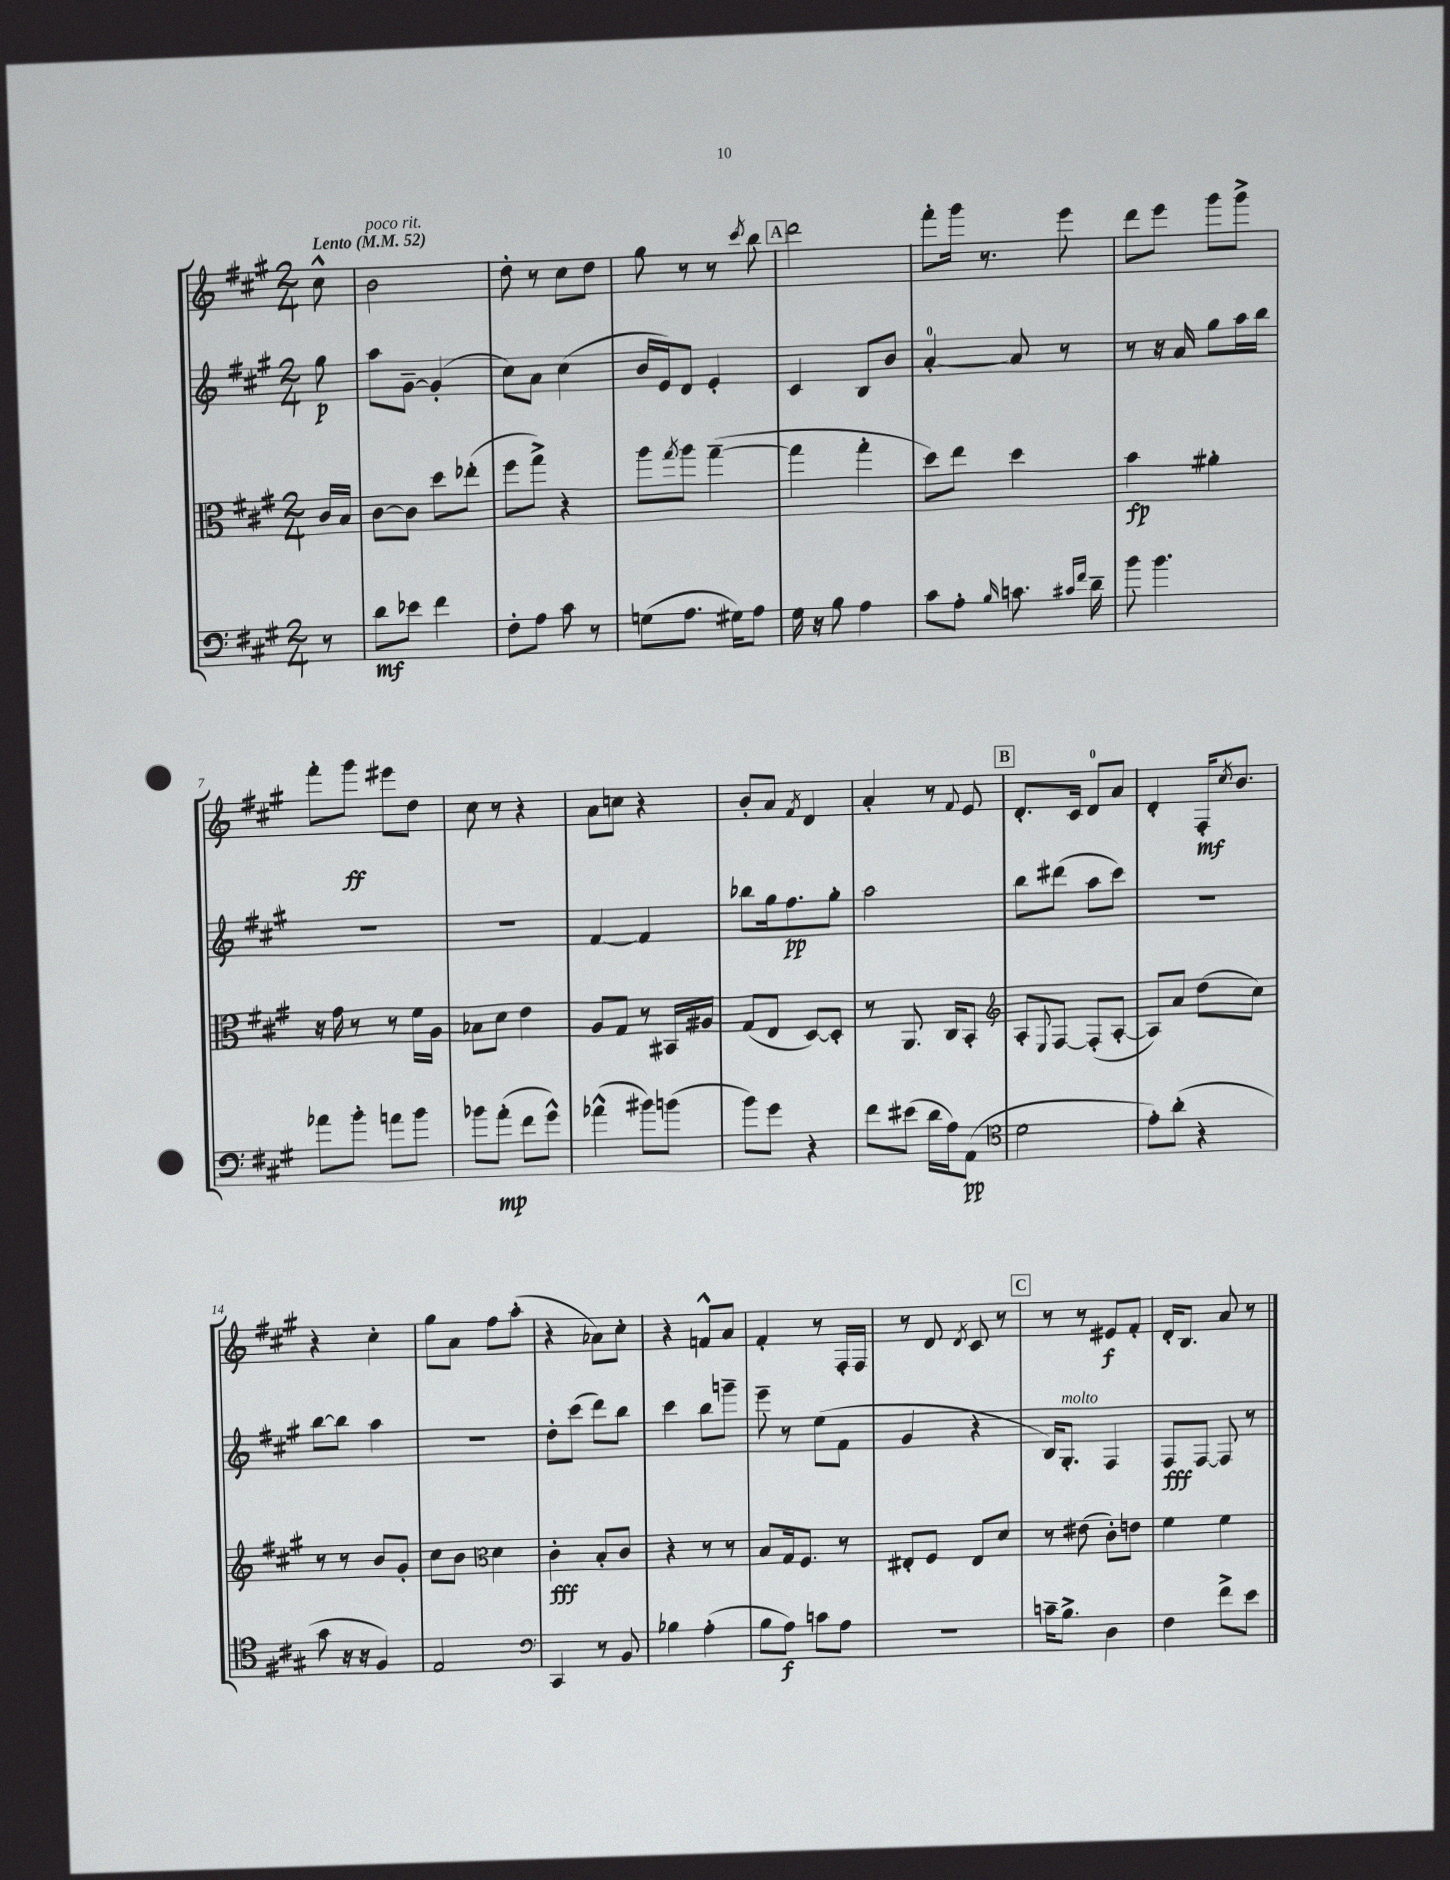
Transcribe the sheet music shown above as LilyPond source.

<<
\new StaffGroup <<
\new Staff = "s0" {
    \clef treble \key a \major \numericTimeSignature \time 2/4 \partial 8 \tempo "Lento" 4 = 52
    cis''8-^ |
    b'2^\markup { \italic "poco rit." } |
    d''8-. r8 cis''8 d''8 |
    gis''8 r8 r8 \acciaccatura { cis'''8 } b''8 |
    \mark \markup { \box "A" } d'''2 |
    fis'''8-. gis'''16 r8. e'''8 |
    d'''8 e'''8 gis'''8 gis'''8-> |
    fis'''8-. gis'''8\ff eis'''8 d''8 |
    cis''8 r8 r4 |
    a'8 c''8 r4 |
    b'8-. a'8 \acciaccatura { fis'8 } d'4 |
    a'4-. r8 \appoggiatura { fis'8 } e'8 |
    \mark \markup { \box "B" } d'8.-. cis'16 d'8-0 a'8 |
    d'4-. fis16-.\mf \acciaccatura { cis''8 } b'8. |
    r4 cis''4-. |
    gis''8 a'8 fis''8 a''8-.( |
    r4 aes'8) cis''8-. |
    r4 f'8-^ a'8 |
    fis'4-. r8 fis16-. fis16 |
    r8 d'8 \acciaccatura { d'8 } cis'8 r8 |
    \mark \markup { \box "C" } r8 r8 eis'8\f fis'8-. |
    d'16-. b8. a'8 r8 \bar "|." |
}
\new Staff = "s1" {
    \clef treble \key a \major \numericTimeSignature \time 2/4 \partial 8
    gis''8\p |
    a''8 gis'8~-- gis'4-.( |
    cis''8) a'8 cis''4( |
    b'16 e'16) d'8 e'4-. |
    \mark \markup { \box "A" } cis'4 b8 b'8 |
    a'4-0~-. a'8 r8 |
    r8 r16 a'16 gis''8 a''16 b''16 |
    R2 |
    R2 |
    fis'4~ fis'4 |
    bes''8 gis''16 fis''8.\pp gis''8-. |
    a''2 |
    \mark \markup { \box "B" } b''8 dis'''8( a''8 cis'''8) |
    R2 |
    b''8~ b''8 a''4 |
    r2 |
    d''8-. cis'''8( d'''8) b''8 |
    cis'''4 b''8 g'''8-- |
    e'''8-- r8 e''8( fis'8 |
    gis'4 r4 |
    \mark \markup { \box "C" } b16) gis8.-.^\markup { \italic "molto" } fis4 |
    fis8\fff fis8~ fis8 r8 \bar "|." |
}
\new Staff = "s2" {
    \clef alto \key a \major \numericTimeSignature \time 2/4 \partial 8
    cis'16 b16 |
    cis'8~ cis'8 d''8 ees''8-.( |
    fis''8 gis''8->) r4 |
    a''8 \acciaccatura { gis''8 } a''8 gis''4~--( |
    \mark \markup { \box "A" } gis''4 gis''4-. |
    d''8) e''8 d''4 |
    b'4\fp ais'4-. |
    r16 gis'16 r8 r8 fis'16 a16 |
    bes8 d'8 e'4 |
    a8 gis8 r8 bis,16 ais16 |
    gis8( e8 d8~) d8-. |
    r8 a,8. cis16 b,8-. |
    \mark \markup { \box "B" } \clef treble a8-. \appoggiatura { e8 } fis8~ fis8-.( a8~-. |
    a8) a'8 d''8( cis''8) |
    r8 r8 b'8 gis'8-. |
    cis''8 b'8 \clef alto d'4 |
    cis'4-.\fff b8-. cis'8 |
    r4 r8 r8 |
    b8 gis16 fis8. r8 |
    eis8-. fis8 eis8 d'8 |
    \mark \markup { \box "C" } r8 eis'8( cis'8-.) e'8 |
    fis'4 fis'4 \bar "|." |
}
\new Staff = "s3" {
    \clef bass \key a \major \numericTimeSignature \time 2/4 \partial 8
    r8 |
    d'8\mf ees'8 fis'4 |
    fis8-. a8 cis'8 r8 |
    g8( a8. gis16) a8 |
    \mark \markup { \box "A" } gis16 r16 b8 a4 |
    cis'8 a8-. \grace { b16 } c'8. \grace { cis'16 fis'16 } d'16-- |
    b'8 b'4. |
    aes'8 b'8-. a'8 b'8 |
    bes'8 a'8-.\mp( fis'8 gis'8-^) |
    aes'4-^( bis'8) b'8( |
    b'8) gis'8 r4 |
    fis'8 eis'8( d'16 a16) a,8\pp( |
    \mark \markup { \box "B" } \clef tenor d'2 |
    e'8-.) a'8-.( r4 |
    gis'8 r16 r16 fis4) |
    e2 |
    \clef bass cis,4 r8 b,8 |
    bes4 a4-.( |
    b8 a8\f) c'8 a8 |
    r2 |
    \mark \markup { \box "C" } c'16-- b8.-> d4 |
    fis4 fis'8-> e'8 \bar "|." |
}
>>
>>
